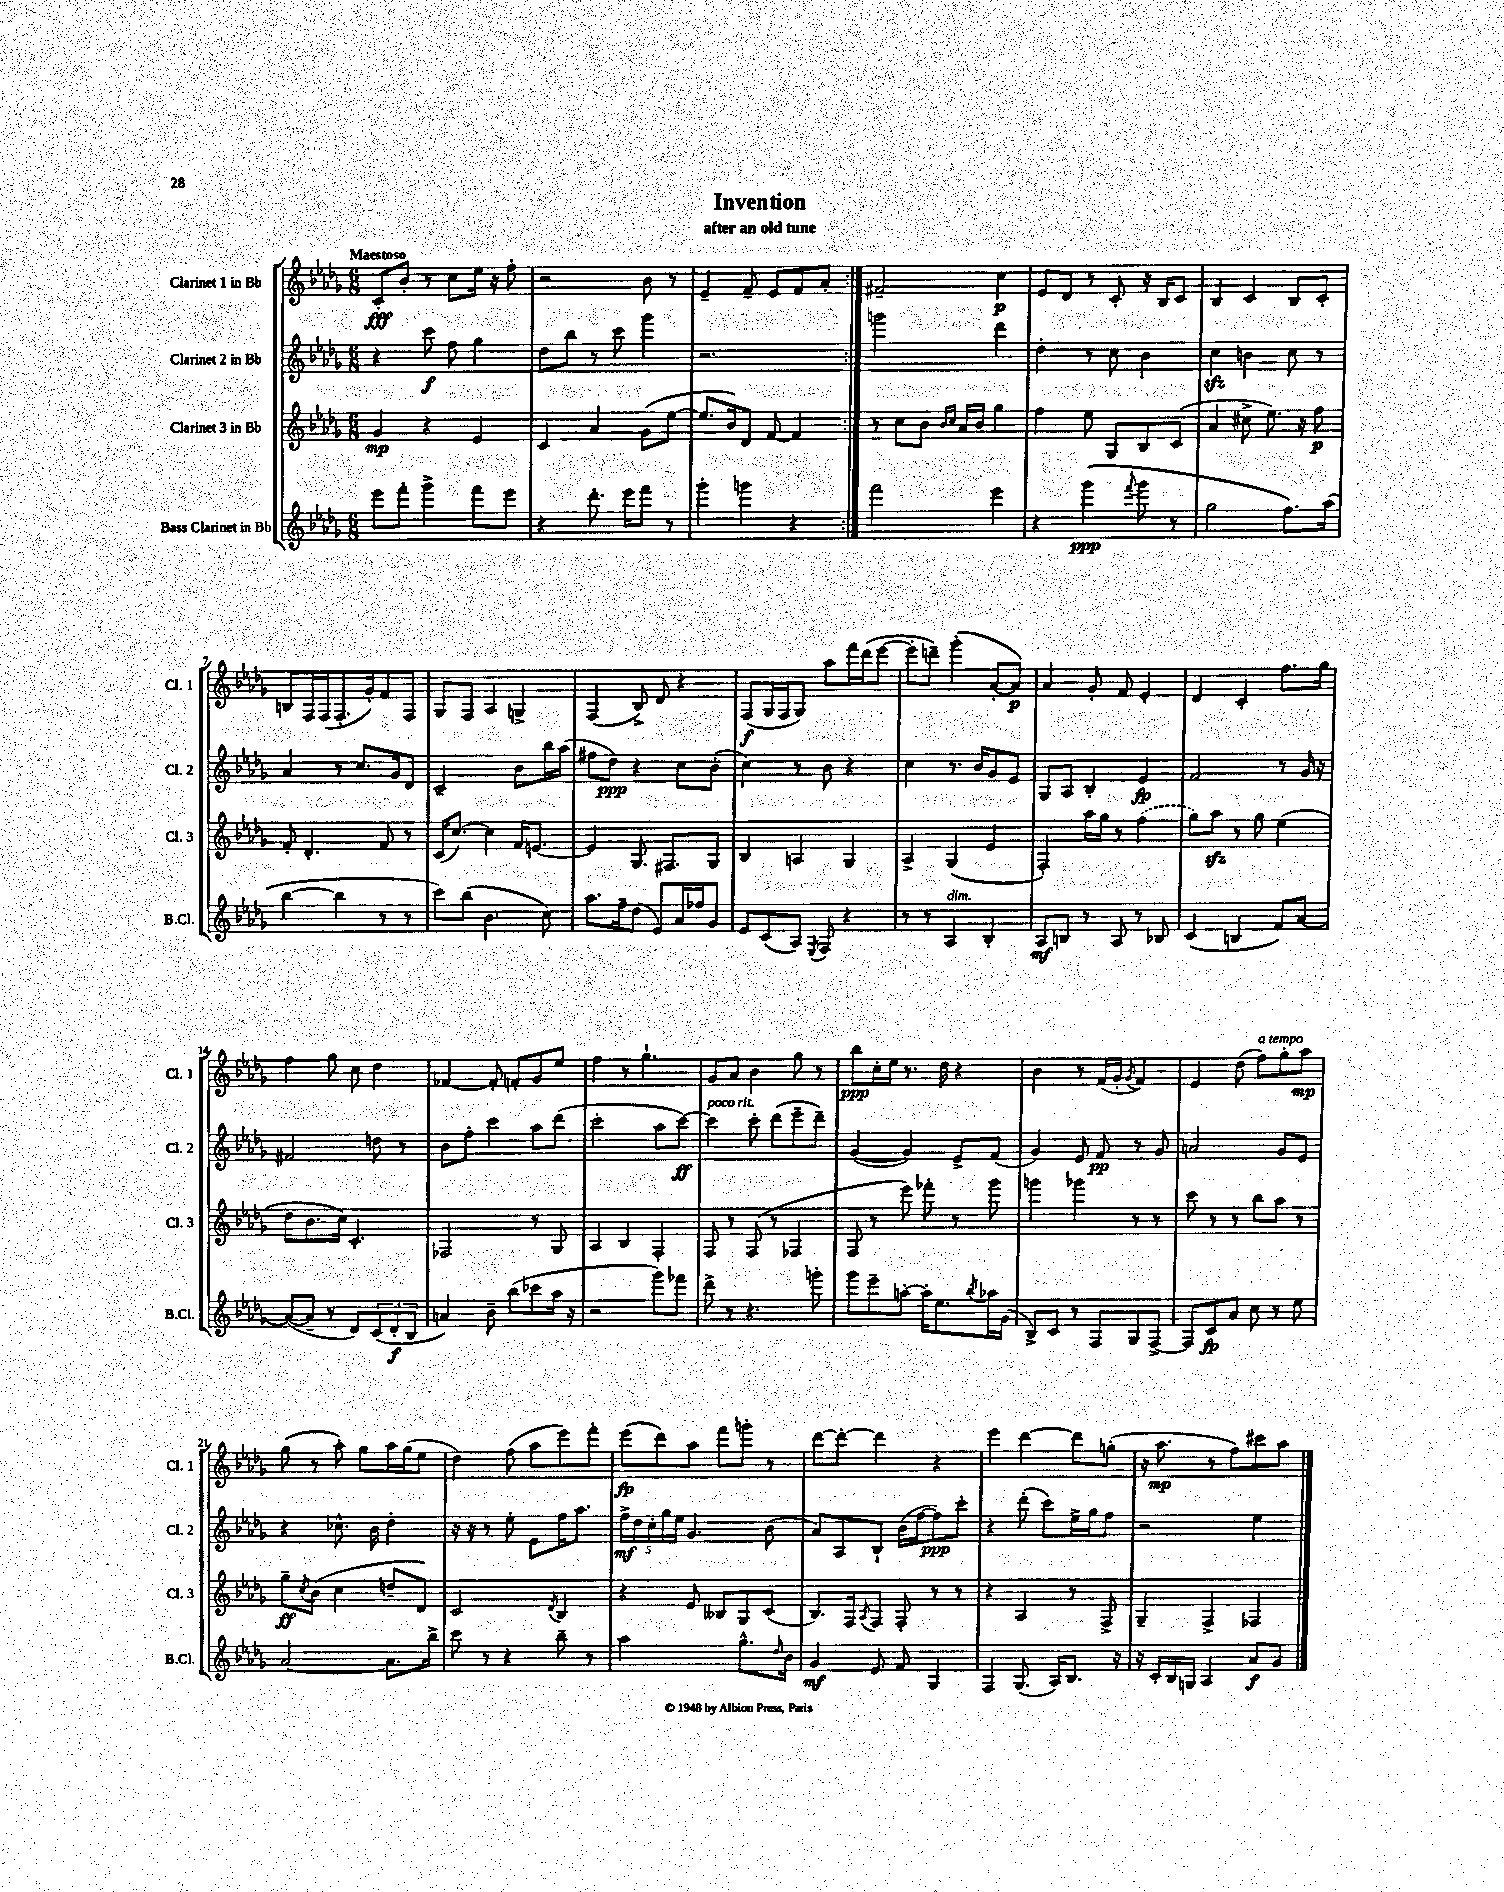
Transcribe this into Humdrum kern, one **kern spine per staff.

**kern	**dynam	**kern	**dynam	**kern	**dynam	**kern	**dynam
*part4	*part4	*part3	*part3	*part2	*part2	*part1	*part1
*staff4	*staff4	*staff3	*staff3	*staff2	*staff2	*staff1	*staff1
*I"Bass Clarinet in Bb	*	*I"Clarinet 3 in Bb	*	*I"Clarinet 2 in Bb	*	*I"Clarinet 1 in Bb	*
*I'B.Cl.	*	*I'Cl. 3	*	*I'Cl. 2	*	*I'Cl. 1	*
*clefG2	*	*clefG2	*	*clefG2	*	*clefG2	*
*k[b-e-a-d-g-]	*	*k[b-e-a-d-g-]	*	*k[b-e-a-d-g-]	*	*k[b-e-a-d-g-]	*
*M6/8	*	*M6/8	*	*M6/8	*	*M6/8	*
=1	=1	=1	=1	=1	=1	=1	=1
!	!	!	!	!	!	!LO:TX:a:B:t=Maestoso	!
8eee-\L	.	4g-/	mp	4r	.	8c'/L	fff
8fff'\J	.	.	.	.	.	8b-'/J	.
4ggg-^\	.	4r	.	8ccc\	f	8r	.
.	.	.	.	8ff\	.	8cc\L	.
8fff\L	.	4e-/	.	4gg-\	.	16ee-\Jk	.
.	.	.	.	.	.	16r	.
8eee-\J	.	.	.	.	.	8ff'\	.
=2	=2	=2	=2	=2	=2	=2	=2
4r	.	4c/	.	8dd-\L	.	2r	.
.	.	.	.	8bb-\J	.	.	.
8.ddd-'\	.	4a-/	.	8r	.	.	.
.	.	.	.	8ccc\	.	.	.
16eee-\KL	.	.	.	.	.	.	.
8fff\J	.	(8g-\L	.	4ggg-\	.	8b-\	.
8r	.	[8ee-\J	.	.	.	8r	.
=3	=3	=3	=3	=3	=3	=3	=3
4ggg-'\	.	8.ee-/L]	.	2.r	.	4e-~/	.
.	.	16b-/k)	.	.	.	.	.
4gggn\	.	8d-/J	.	.	.	8f~/	.
.	.	[8f/	.	.	.	8e-/L	.
4r	.	4f/]	.	.	.	8f/	.
.	.	.	.	.	.	8a-'/J	.
=4:|!	=4:|!	=4:|!	=4:|!	=4:|!	=4:|!	=4:|!	=4:|!
2fff\	.	8r	.	2gggn\	.	2f#X~/	.
.	.	8cc\L	.	.	.	.	.
.	.	8b-\J	.	.	.	.	.
.	.	16qqb-/LL	.	.	.	.	.
.	.	16qqcc/JJ	.	.	.	.	.
.	.	16a-/LL	.	.	.	.	.
.	.	16b-/JJ	.	.	.	.	.
4eee-\	.	4gg-\	.	4ddd-\	.	4cc\	p
=5	=5	=5	=5	=5	=5	=5	=5
4r	.	4ff\	.	4dd-'\	.	8e-/L	.
.	.	.	.	.	.	8d-/J	.
(4ggg-\	ppp	8ee-\	.	8r	.	8r	.
.	.	8G-/L	.	8cc\	.	8c'/	.
8qqfff/	.	.	.	.	.	.	.
8ggg-\	.	8B-/	.	4b-\	.	16r	.
.	.	.	.	.	.	16B-/KL	.
8r	.	(8c/J	.	.	.	8c/J	.
=6	=6	=6	=6	=6	=6	=6	=6
2gg-\	.	4a-/	.	4cczz\	.	4B-/	.
.	.	8cc#X^\	.	4bn\	.	4c/	.
.	.	8.ee-\)	.	.	.	.	.
8.ff\L)	.	.	.	8cc\	.	8B-/L	.
.	.	16r	.	.	.	.	.
.	.	8ff\	p	8r	.	8c'/J	.
(16aa-\Jk	.	.	.	.	.	.	.
!!LO:LB:g=z
=7	=7	=7	=7	=7	=7	=7	=7
[4bb-\	.	8f'/	.	4a-/	.	8Bn/L	.
.	.	4.d-'/	.	.	.	16F/L	.
.	.	.	.	.	.	(16F/J	.
4bb-\]	.	.	.	8r	.	8.F'/	.
.	.	.	.	8.cc/L	.	.	.
.	.	.	.	.	.	16g-'/k)	.
8r	.	8f/	.	.	.	8f/	.
.	.	.	.	16g-/k	.	.	.
8r	.	8r	.	8d-/J	.	8F/J	.
=8	=8	=8	=8	=8	=8	=8	=8
8ccc\L)	.	(16c/KL	.	2c~/	.	8G-/L	.
.	.	[8.cc/J)	.	.	.	.	.
(8bb-\J	.	.	.	.	.	8F/J	.
4.b-\	.	4cc\]	.	.	.	4A-/	.
.	.	16f/KL	.	8b-\L	.	4Gn^/	.
.	.	[8.en/J	.	.	.	.	.
8cc\)	.	.	.	16bb-\L	.	.	.
.	.	.	.	(16aa-\JJ	.	.	.
=9	=9	=9	=9	=9	=9	=9	=9
8.aa-\L	.	4e/]	.	8ff#X\L	.	(4F/	.
.	.	.	.	8dd-\J)	ppp	.	.
16ff~\k	.	.	.	.	.	.	.
(8dd-\J	.	8.G-/	.	4r	.	8B-^/)	.
8e-/L)	.	.	.	.	.	8d-/	.
.	.	8.F#X/L	.	.	.	.	.
16a-/L	.	.	.	8cc\L	.	4r	.
16ff-X/J	.	.	.	.	.	.	.
8g-/J	.	8G-/J	.	(8b-'\J	.	.	.
=10	=10	=10	=10	=10	=10	=10	=10
8e-/L	.	4B-/	.	4cc\)	.	(8F/L	f
(8c/	.	.	.	.	.	16G-/L	.
.	.	.	.	.	.	16F/J	.
8A-/J)	.	4An/	.	8r	.	8G-/J)	.
8qE-/	.	.	.	.	.	.	.
8F/	.	.	.	8b-\	.	8aa-\L	.
4r	.	4G-/	.	4r	.	16fff\L	.
.	.	.	.	.	.	(16ddd-\J	.
.	.	.	.	.	.	[8eee-\J	.
=11	=11	=11	=11	=11	=11	=11	=11
8r	.	4A-^/	.	4cc\	.	8eee-'\L]	.
8r	.	.	.	.	.	8dddn~\J)	.
!LO:TX:a:i:t=dim.	!	!	!	!	!	!	!
4A-/	.	(4G-/	.	8.r	.	(4ggg-'\	.
.	.	.	.	16b-/KL	.	.	.
4B-'/	.	4e-/	.	8g-/	.	[8a-'/L	.
.	.	.	.	8e-/J	.	8a-/J])	p
=12	=12	=12	=12	=12	=12	=12	=12
8A-/L	mf	4F'/)	.	8G-/L	.	4a-/	.
8Bn/J	.	.	.	8A-/J	.	.	.
8r	.	16aa-\LL	.	4B-'/	.	8g-'/	.
.	.	16gg-\JJ	.	.	.	.	.
8A-/	.	8r	.	.	.	8f/	.
8r	.	(4ff\	.	4e-/	fp	4e-'/	.
8B-X/	.	.	.	.	.	.	.
=13	=13	=13	=13	=13	=13	=13	=13
(4c/	.	8gg-\L)	.	2f/	.	4d-/	.
.	.	8aa-zz\J	.	.	.	.	.
4Bn/	.	8r	.	.	.	4c'/	.
.	.	8gg-\	.	.	.	.	.
8f/L)	.	(4ee-\	.	8r	.	8.ff\L	.
[8a-/J	.	.	.	16g-/	.	.	.
.	.	.	.	16r	.	16gg-\Jk	.
!!LO:LB:g=z
=14	=14	=14	=14	=14	=14	=14	=14
(8a-/L_	.	8dd-\L	.	2f#X/	.	4ff\	.
8a-~/J]	.	8.b-\	.	.	.	.	.
8r	.	.	.	.	.	8gg-\	.
.	.	16cc\Jk)	.	.	.	.	.
8d-/L)	.	4.c'/	.	.	.	8cc\	.
(12c/	.	.	.	8ddn\	.	4dd-\	.
12d-'/	f	.	.	.	.	.	.
.	.	.	.	8r	.	.	.
12B-/J	.	.	.	.	.	.	.
=15	=15	=15	=15	=15	=15	=15	=15
4an/)	.	2F-X/	.	8b-\L	.	[4f-X/	.
.	.	.	.	8ff'\J	.	.	.
8b-~\	.	.	.	4ccc\	.	8f-'/]	.
(8bb-\L	.	.	.	.	.	8fn'/L	.
8ccc-X\	.	8r	.	8aa-\L	.	8g-/	.
16aa-\Jk	.	8G-/	.	(8ddd-\J	.	8ee-/J	.
16r	.	.	.	.	.	.	.
=16	=16	=16	=16	=16	=16	=16	=16
2r	.	4A-/	.	2ccc'\	.	4ff\	.
.	.	4B-/	.	.	.	8r	.
.	.	.	.	.	.	4.gg-`\	.
8ggg-\L)	.	4F'/	.	8aa-\L	.	.	.
8fff-X\J	.	.	.	[8ccc\J)	ff	.	.
=17	=17	=17	=17	=17	=17	=17	=17
!	!	!	!	!LO:TX:a:i:t=poco rit.	!	!	!
8ddd-^\	.	8F/	.	4ccc\]	.	8g-/L	.
8r	.	8r	.	.	.	8a-/J	.
4.r	.	(8F/	.	8ccc'\	.	4b-\	.
.	.	8r	.	(8ddd-\L	.	.	.
.	.	4F-X/	.	8eee-~\	.	8gg-\	.
8gggn'\	.	.	.	8ddd-~\J)	.	8r	.
=18	=18	=18	=18	=18	=18	=18	=18
8ggg-\L	.	8F/	.	([4g-/	.	8bb-\L	ppp
8eee-~\	.	8r	.	.	.	16cc'\L	.
.	.	.	.	.	.	16ee-\JJ	.
[8aan'\J	.	8eee-\)	.	4g-/])	.	8.r	.
16aa'\KL]	.	8fff-X'\	.	.	.	.	.
8.ee-\	.	.	.	.	.	16dd-\	.
.	.	8r	.	8e-^/L	.	4r	.
8qbb-/	.	.	.	.	.	.	.
16aa-X\L	.	8ggg-\	.	(8f/J	.	.	.
(16g-\JJ	.	.	.	.	.	.	.
=19	=19	=19	=19	=19	=19	=19	=19
8B-^/L)	.	4gggn\	.	4g-/)	.	4b-\	.
8c/J	.	.	.	.	.	.	.
8r	.	4ggg-X\	.	8e-/	.	8r	.
8F/L	.	.	.	8f/	pp	(16f/LL	.
.	.	.	.	.	.	16g-'/JJ	.
.	.	.	.	.	.	8qg-/	.
8G-/	.	8r	.	8r	.	4f/)	.
[8F^/J	.	8r	.	8g-/	.	.	.
=20	=20	=20	=20	=20	=20	=20	=20
8F/L]	.	8ccc\	.	2an/	.	4e-/	.
8c/	fp	8r	.	.	.	.	.
8a-/J	.	8r	.	.	.	(8dd-\	.
!	!	!	!	!	!	!LO:TX:a:i:t=a tempo	!
8cc\	.	8bb-\L	.	.	.	8ff\L)	.
8r	.	8aa-\J	.	8g-/L	.	8gg-'\	.
8ee-\	.	8r	.	8e-/J	.	8aa-\J	mp
!!LO:LB:g=z
=21	=21	=21	=21	=21	=21	=21	=21
[2a-/	.	8gg-~\L	ff	4r	.	(8gg-\	.
.	.	8qcc/	.	.	.	.	.
.	.	(8b-\J	.	.	.	8r	.
.	.	4cc\	.	8.cc-X^^\	.	8aa-'\)	.
.	.	.	.	.	.	8gg-\L	.
.	.	.	.	16b-\	.	.	.
8.a-\L]	.	8ddn~/L	.	4dd-'\	.	16aa-\L	.
.	.	.	.	.	.	(16gg-\J	.
.	.	8d-/J)	.	.	.	8ee-\J	.
16bb-^\Jk	.	.	.	.	.	.	.
=22	=22	=22	=22	=22	=22	=22	=22
8ccc\	.	2c/	.	16r	.	4dd-\)	.
.	.	.	.	16r	.	.	.
8r	.	.	.	8r	.	.	.
4r	.	.	.	8ee-'\	.	(8ff\	.
.	.	.	.	8e-\L	.	8aa-\L	.
.	.	8qd-/	.	.	.	.	.
8bb-~\	.	4B-/	.	16ff\K	.	8eee-\)	.
.	.	.	.	8.aa-\J	.	.	.
8r	.	.	.	.	.	8fff'\J	.
=23	=23	=23	=23	=23	=23	=23	=23
2aa-\	.	4r	.	20ff^\LL	mf	(8eee-\L	fp
.	.	.	.	20dd-\	.	.	.
.	.	.	.	20cc'\	.	.	.
.	.	.	.	.	.	8ddd-\)	.
.	.	.	.	20gg-\	.	.	.
.	.	.	.	20ee-\JJ	.	.	.
.	.	8e-/	.	4.g-/	.	8aa-\J	.
.	.	8B--X/L	.	.	.	8fff\L	.
8.gg-^^\L	.	8G-/	.	.	.	8gggn'\J	.
.	.	(8c/J	.	(8b-\	.	8r	.
16qqdd-/	.	.	.	.	.	.	.
16b-\Jk	.	.	.	.	.	.	.
=24	=24	=24	=24	=24	=24	=24	=24
4g-/	mf	8.B-/L)	.	8a-/L)	.	[8ddd-\L	.
.	.	.	.	8A-/	.	8ddd-'\J_	.
.	.	16F/k	.	.	.	.	.
.	.	8qA-/	.	.	.	.	.
8e-/	.	8F/J	.	8B-`/J	.	4ddd-\]	.
8f/	.	8F'/	.	(16b-\LL	.	.	.
.	.	.	.	[16ff\J	.	.	.
4G-/	.	8r	.	8ff\])	ppp	4r	.
.	.	8r	.	8ccc'\J	.	.	.
=25	=25	=25	=25	=25	=25	=25	=25
4F/	.	4r	.	4r	.	4eee-\	.
(8.G-/	.	4A-/	.	(8ddd-'\	.	[4ddd-\	.
.	.	.	.	8ccc\L)	.	.	.
16A-/KL)	.	.	.	.	.	.	.
8.B-/J	.	8r	.	16ee-^\L	.	8ddd-\L]	.
.	.	.	.	16gg-\J	.	.	.
.	.	8F^/	.	8ff\J	.	(8ggn'\J	.
16r	.	.	.	.	.	.	.
=26	=26	=26	=26	=26	=26	=26	=26
16r	.	4G-~/	.	2r	.	16r	.
16c'/LL	.	.	.	.	.	8.aa-\	mp
16B-/	.	.	.	.	.	.	.
16Gn/JJ	.	.	.	.	.	.	.
4A-/	.	4F^/	.	.	.	8r	.
.	.	.	.	.	.	8ff\L)	.
8a-/L	f	4F-X/	.	4ee-\	.	8ccc#X\	.
8g-/J	.	.	.	.	.	8aa-\J	.
==	==	==	==	==	==	==	==
*-	*-	*-	*-	*-	*-	*-	*-
